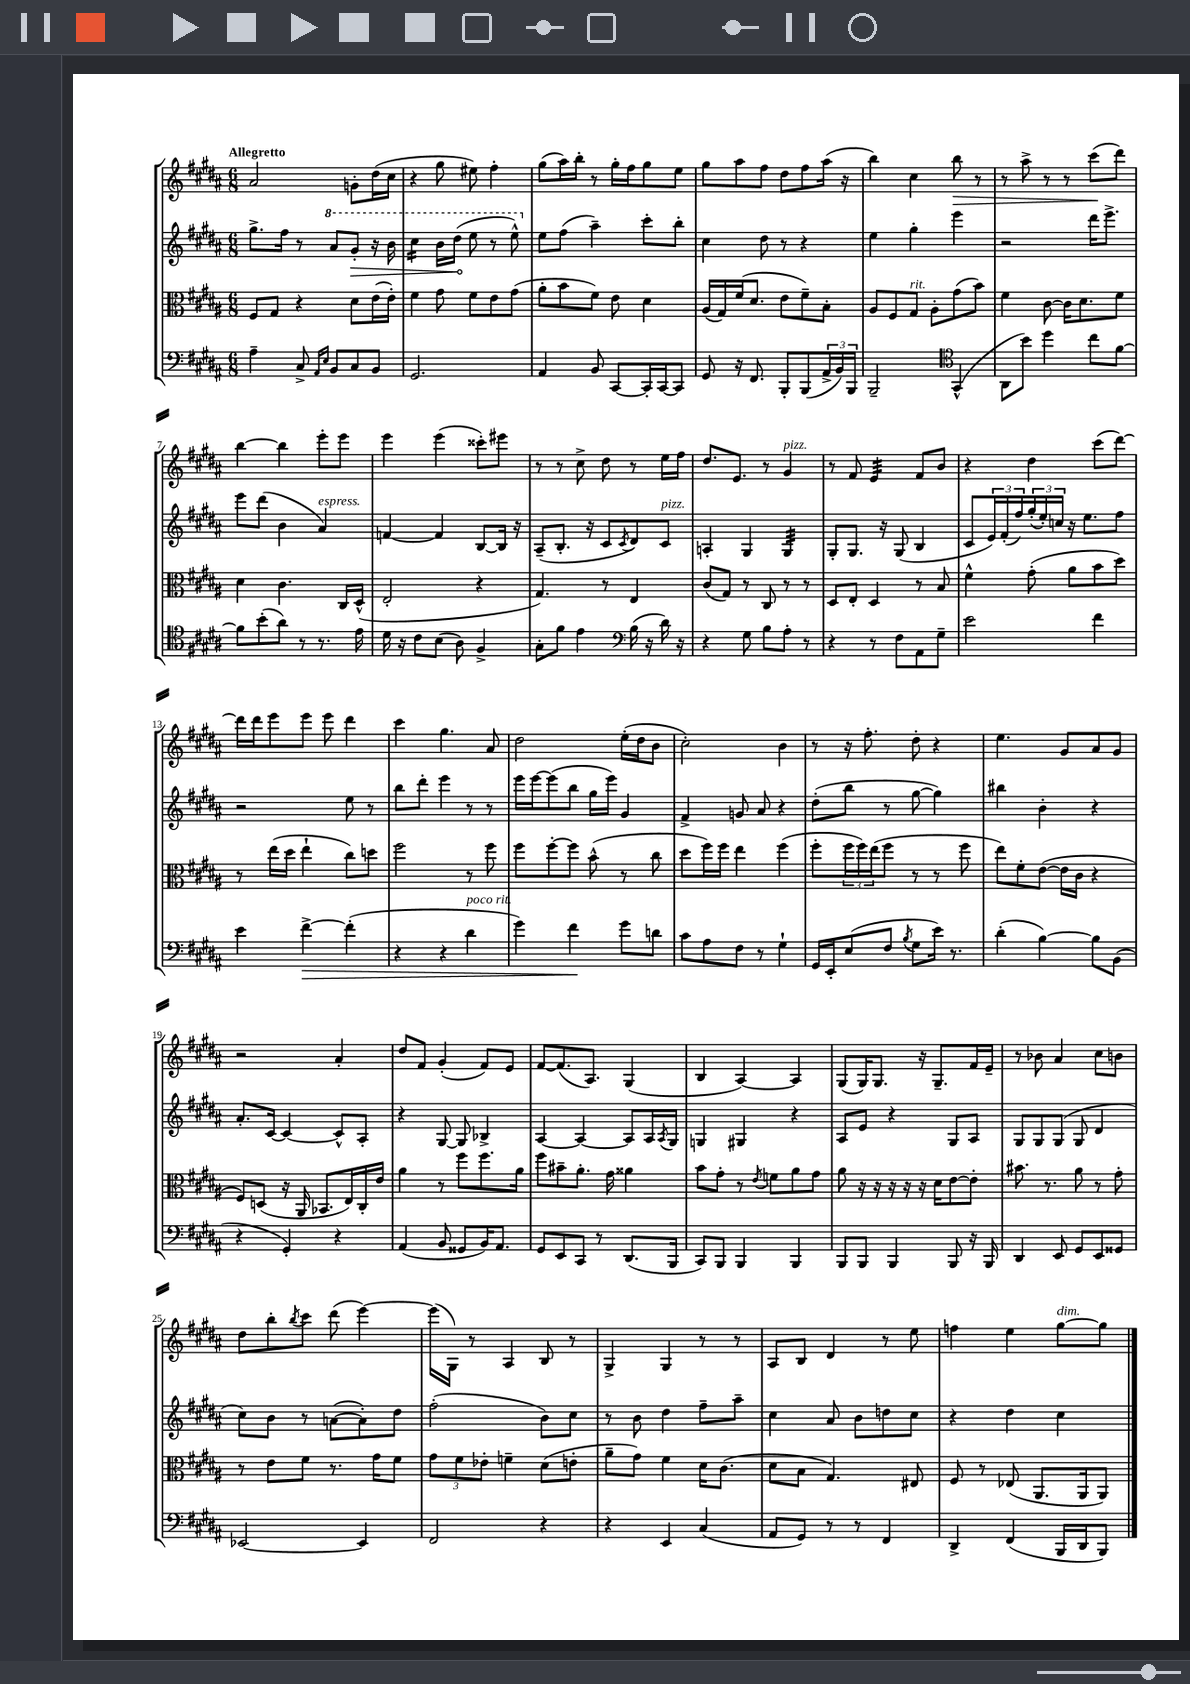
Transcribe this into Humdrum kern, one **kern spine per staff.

**kern	**kern	**kern	**kern
*staff4	*staff3	*staff2	*staff1
*clefF4	*clefC3	*clefG2	*clefG2
*k[f#c#g#d#a#]	*k[f#c#g#d#a#]	*k[f#c#g#d#a#]	*k[f#c#g#d#a#]
*M6/8	*M6/8	*M6/8	*M6/8
4A#~	8F#	8.gg#^	2a#
.	8G#	.	.
.	.	16ff#	.
8C#^	4r	8r	.
16qqAA#	.	.	.
16qqE	.	.	.
8BB	.	8aa#	.
8C#	8d#	8gg#'	8g'
8BB	(16e	16r	(16dd#
.	16e')	16bb	16cc#
=	=	=	=
2.GG#	4f#	4ccc#	4r
.	8g#	16bb	8gg#
.	.	(16ddd#	.
.	8f#	8eee	8ee#)
.	8e	8r	4ff#'
.	(8g#	8eee^^)	.
=	=	=	=
4AA#	8a#'	8ee	(8gg#
.	8b	(8ff#	16aa#)
.	.	.	16bb'
8BB	8f#)	4aa#~)	8r
[8CC#	8e	.	16gg#'
.	.	.	16ff#
16CC#']	4d#	8ccc#'	8gg#
[16CC#	.	.	.
8CC#]	.	8bb'	8ee
=	=	=	=
8GG#	(16A#	4cc#	8gg#
.	16G#)	.	.
16r	(16f#	.	8aa#
8.FF#	8.d#	.	.
.	.	8dd#	8ff#
8BBB'	8e	8r	8dd#
(8BBB	8f#~)	4r	8ff#
24AA#^	8B'	.	(16aa#
24BB)	.	.	.
.	.	.	16r
24BBB	.	.	.
=	=	=	=
2BBB~	8A#	4ee	4bb)
.	8F#	.	.
.	8G#	4gg#'	4cc#
.	8A#'	.	.
*clefC4	*	*	*
(4GG#^^	(8g#	4eee	8bb
.	8b)	.	8r
=	=	=	=
8AA#	4f#	2r	8r
8b)	.	.	8aa#^
4dd#	[8c#	.	8r
.	16c#]	.	8r
.	8.d#	.	.
8cc#	.	16ddd#	(8ccc#
.	.	8.eee^	.
[8f#	8f#	.	8ddd#)
=	=	=	=
8f#]	4d#	8eee	[4bb
(8b'	.	(8ddd#	.
8a#)	4.c#	4b	4bb]
8r	.	.	.
8.r	.	4a#)	8eee'
.	16C#	.	8eee
16e	(16D#^^	.	.
=	=	=	=
16d#	2E'	[4f	4eee
16r	.	.	.
8c#	.	.	.
(8B	.	4f]	(4eee
8A#)	.	.	.
4F#^	4r	[8B	8ccc##')
.	.	16B]	8eee#
.	.	16r	.
=	=	=	=
8G#'	4.G#)	(8A#~	8r
8f#	.	8.B'	8r
4e	.	.	8cc#^
.	.	16r	.
.	8r	8c#	8dd#
*clefF4	*	*	*
.	.	8qc#	.
(16B	4E	8d#)	8r
16r	.	.	.
16d#)	.	8c#	16ee
16r	.	.	16ff#
=	=	=	=
4r	(8c#	4A'	8.dd#
.	8G#)	.	.
.	.	.	8.e
8G#	8r	4G#	.
8B	8C#	.	8r
8A#'	8r	4G#	4g#
8r	8r	.	.
=	=	=	=
4r	8D#	8G#'	8r
.	8E'	8.G#	8f#
8r	4D#	.	4e
.	.	16r	.
8F#	.	(8G#	.
8AA#	8r	4B	8f#
8G#~	8B	.	8b
=	=	=	=
2e	4f#^^	8c#	4r
.	.	24e)	.
.	.	(24f#'	.
.	.	24ff#)	.
.	(8g#'	(24gg#'	4dd#
.	.	24ee')	.
.	.	24cc	.
.	8a#	16r	.
.	.	8.ee	.
4f#	8b	.	(8ccc#
.	8dd#)	8ff#	[8ddd#)
=	=	=	=
4e	8r	2r	16ddd#]
.	.	.	16ddd#
.	(16ee	.	8eee
.	16dd#	.	.
[4f#^	4ee`	.	8eee
.	.	.	8eee
(4f#']	8cc#)	8ee	4ddd#
.	8dd	8r	.
=	=	=	=
4r	2ff#	8bb	4ccc#
.	.	8ddd#'	.
4r	.	4eee	4.gg#
4d#	8r	8r	.
.	8ff#	8r	8a#
=	=	=	=
4g#)	8ff#	16eee	2dd#
.	.	[16eee	.
.	[8ff#'	(8eee]	.
4f#	8ff#]	8bb	.
.	(8b^^	16gg#	.
.	.	16eee)	.
8g#	8r	4g#	(16ee'
.	.	.	16dd#
8d	8cc#	.	8b
=	=	=	=
8c#	8dd#	4f#^	2cc#')
8A#	16ff#)	.	.
.	16ff#	.	.
8F#	4ee	8g	.
8r	.	8a#	.
4G#`	(4ff#	4r	4b
=	=	=	=
16GG#	8ff#'	(8dd#'	8r
16EE'	.	.	.
(8E	24ff#	8bb	16r
.	24ff#)	.	.
.	.	.	8.ff#'
.	(24ee	.	.
8F#	8ff#	8r	.
8qB	.	.	.
8G#	8r	[8gg#	8dd#'
16e)	8r	4gg#])	4r
8.r	.	.	.
.	8ff#	.	.
=	=	=	=
(4d#'	8ee)	4bb#	4.ee
.	8f#'	.	.
[4B)	([8e	4b'	.
.	16e]	.	8g#
.	16c#	.	.
8B]	4r	4r	8a#
(8BB	.	.	8g#
=	=	=	=
4r	8F#)	8.a#'	2r
.	(8D	.	.
.	.	[16c#	.
4GG#')	16r	4c#_	.
.	16AA#	.	.
.	8.BB-	.	.
4r	.	8c#^^]	4a#'
.	16E)	.	.
.	16C#'	8A#'	.
.	16e	.	.
=	=	=	=
(4AA#	4a#	4r	8dd#
.	.	.	8f#
8BB	8r	[8G#	(4g#'
8GG##	8ff#	8G#]	.
16BB)	8.ff#	4B-^	8f#)
8.AA#	.	.	.
.	.	.	8e
.	16a#	.	.
=	=	=	=
8GG#	8ff#	[4A#	[8f#
8EE	8b#~	.	(8.f#]
8CC#	8.a#'	4A#_	.
.	.	.	8.A#)
8r	.	.	.
.	16g#	.	.
(8.DD#	4a##	8A#]	(4G#
.	.	16A#	.
.	.	8qA#	.
16BBB	.	16G#	.
=	=	=	=
8CC#)	8b	4G	4B
8BBB	8g#'	.	.
4BBB	8r	4G#	[4A#)
.	8qe	.	.
.	8f	.	.
4BBB	8a#	4r	4A#]
.	8g#	.	.
=	=	=	=
8BBB	8a#	8A#	(8G#
8BBB	16r	8e	16G#)
.	16r	.	8.G#
4BBB	16r	4r	.
.	16r	.	.
.	16r	.	16r
.	16d#	.	8.G#~
8BBB	[8e	8G#	.
16r	8e']	8A#	16f#
16BBB	.	.	16e~
=	=	=	=
4DD#	8.b#	8G#	8r
.	.	8G#	8b-
.	8.r	.	.
8EE	.	(8G#	4a#
8GG#	8a#	8G#	.
8EE	8r	4d#	8cc#
8GG##	8g#'	.	8b
=	=	=	=
[2EE-	8r	8cc#)	8dd#
.	8e	8b	8bb'
.	.	.	8qbb
.	8f#	8r	8ccc#
.	8.r	([8a	(8ddd#
4EE-]	.	8a'])	[4eee)
.	16g#	.	.
.	8f#	8dd#	.
=	=	=	=
2FF#	12g#	(2ff#'	(16eee]
.	.	.	16G#)
.	12f#	.	.
.	.	.	8r
.	12e-'	.	.
.	4f~	.	4A#
4r	(8d#	8b)	8B
.	8e'	8cc#	8r
=	=	=	=
4r	8a#~	8r	4G#^
.	8g#)	8b	.
4EE	4f#	4dd#	4G#
(4C#	16d#	8ff#~	8r
.	(8.c#	.	.
.	.	8aa#~	8r
=	=	=	=
8AA#	8d#	4cc#	8A#
8GG#)	8B	.	8B
8r	4.G#)	8a#	4d#
8r	.	8b	.
4FF#	.	8dd	8r
.	8E#	8cc#	8ee
=	=	=	=
4DD#^	8F#	4r	4ff
.	8r	.	.
(4FF#	(8E-	4dd#	4ee
.	8.AA#	.	.
16BBB	.	4cc#	[8gg#
16DD#	16AA#	.	.
8BBB)	8AA#)	.	8gg#]
==	==	==	==
*-	*-	*-	*-
